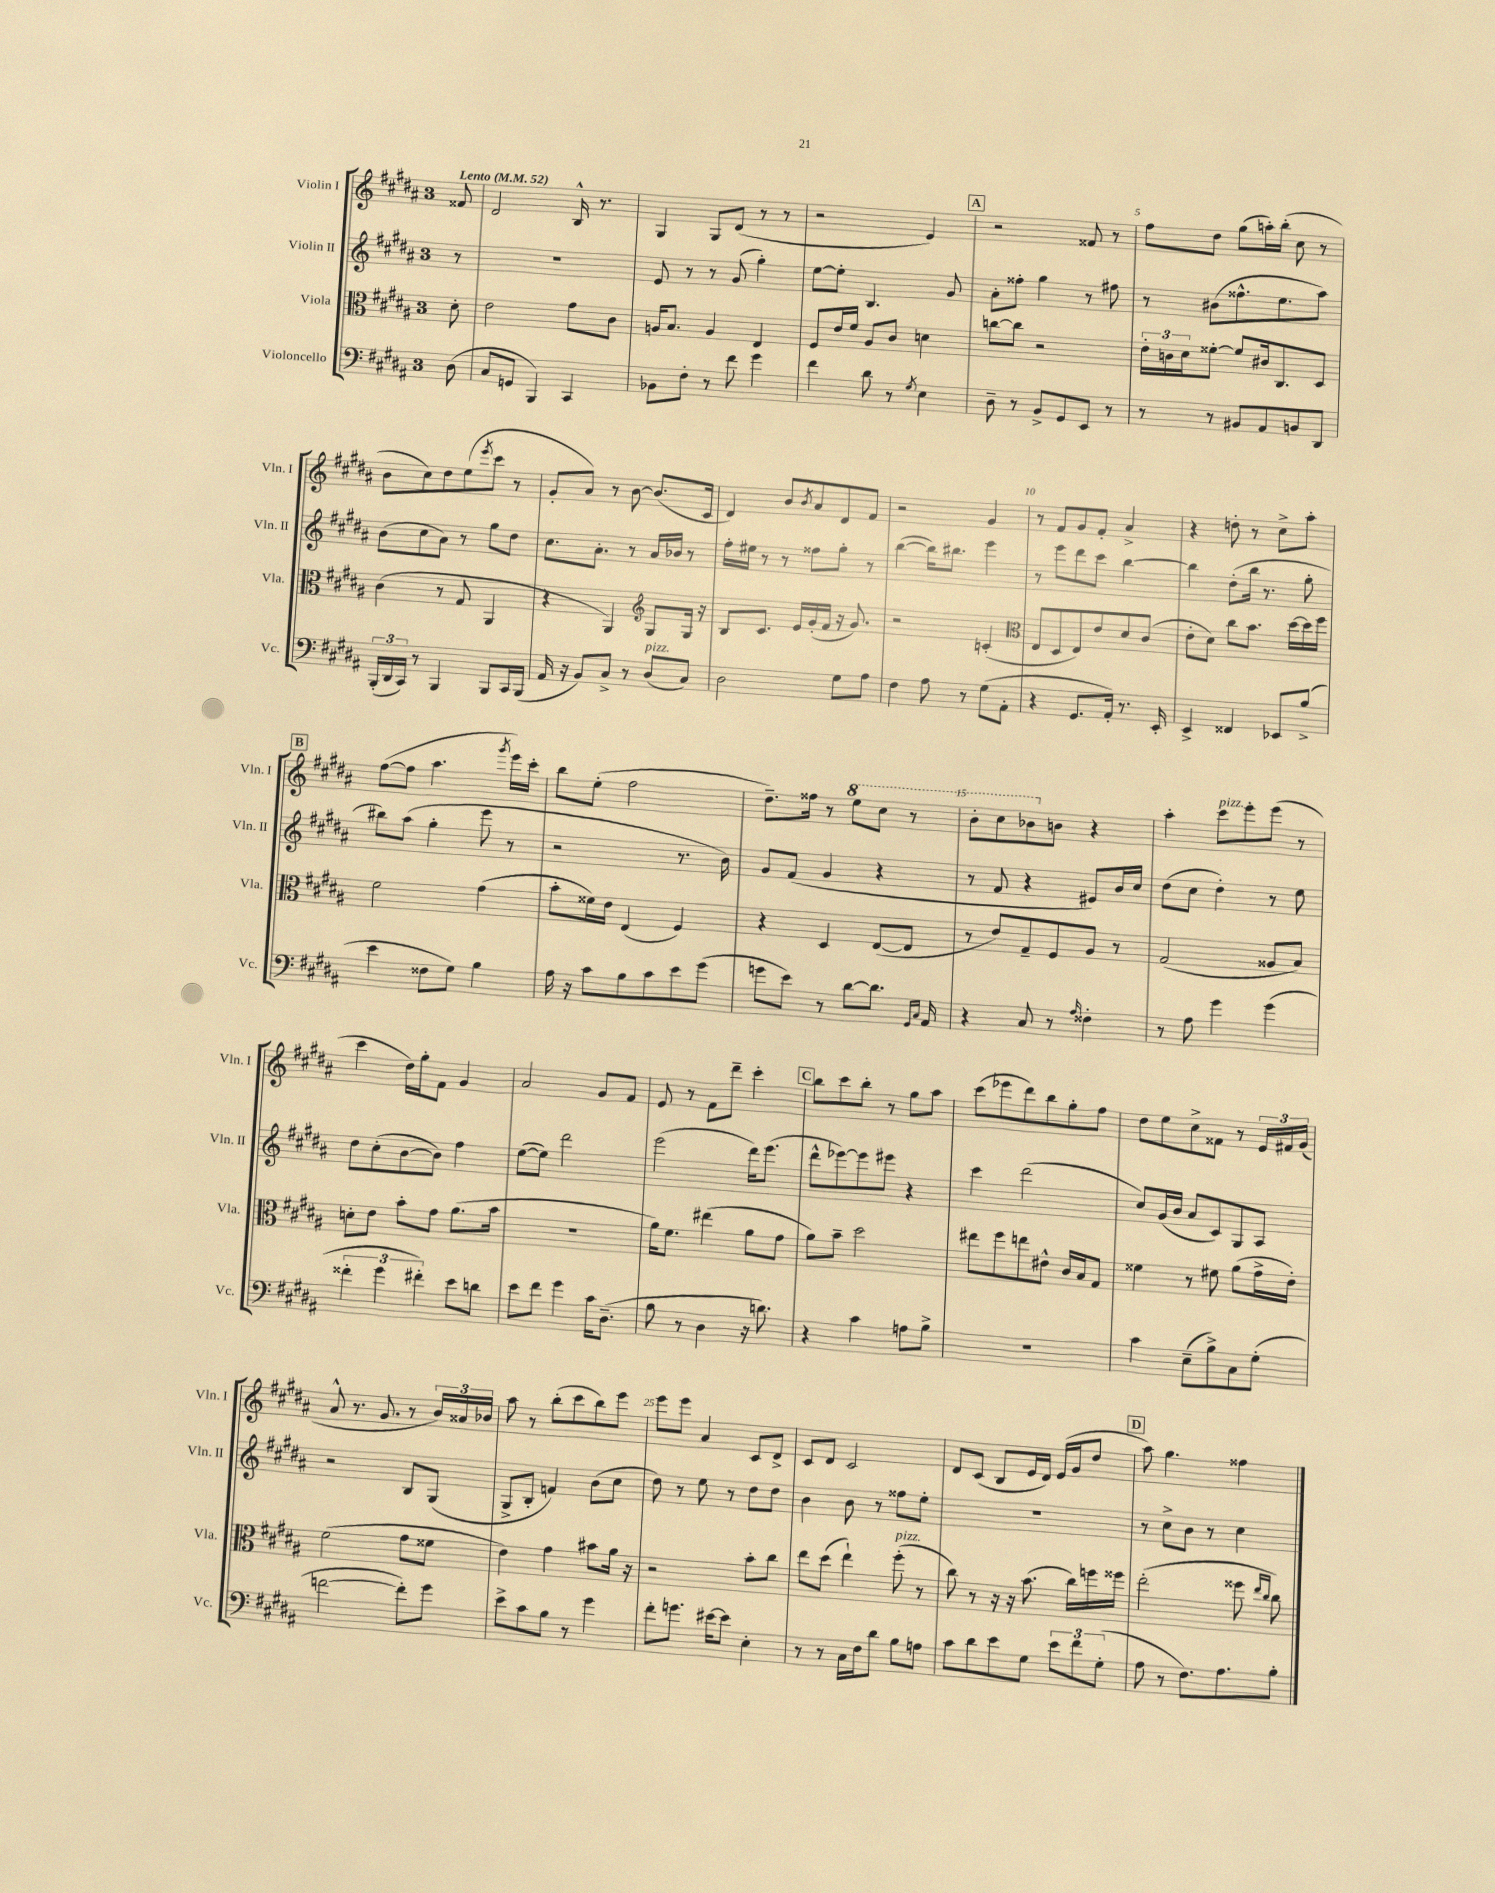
<<
\new StaffGroup <<
\new Staff = "s0" \with { instrumentName = "Violin I" shortInstrumentName = "Vln. I" } {
    \clef treble \key b \major \once \override Staff.TimeSignature.style = #'single-digit \time 3/4 \partial 8 \tempo "Lento" 4 = 52
    fisis'8 |
    dis'2 b16-^ r8. |
    gis4 gis8 dis'8( r8 r8 |
    r2 e'4) |
    \mark \markup { \box "A" } r2 fisis'8 r8 |
    fis''8 dis''8 gis''8( a''16-.) b''16-.( cis''8 r8 |
    b'8 cis''8) dis''8 e''8( \acciaccatura { e'''8 } cis'''8 r8 |
    gis'8-. ais'8) r8 b'8~ b'8.( cis'16 |
    dis'4) b'8 \acciaccatura { b'8 } ais'8 dis'8 fis'8 |
    r2 gis'4 |
    r8 fis'8 gis'8 fis'8-. ais'4-> |
    r4 d''8-. r8 cis''8-> ais''8-. |
    \mark \markup { \box "B" } fis''8~( fis''8 ais''4. \acciaccatura { gis'''8 } e'''16) cis'''16-. |
    b''8 e''8-.( fis''2 |
    dis''8.--) fisis''16 r8 \ottava #1 e'''8 cis'''8 r8 |
    b''8-. cis'''8 bes''8 \ottava #0 b'!8 r4 |
    ais''4-. cis'''8^\markup { \italic "pizz." } e'''8-. e'''8( r8 |
    cis'''4 dis''16) gis''16-. fis'8 gis'4 |
    ais'2 gis'8 fis'8 |
    e'8 r8 fis'8 dis'''8-- cis'''4-. |
    \mark \markup { \box "C" } b''8 cis'''8 b''8-. r8 gis''8 ais''8 |
    cis'''8( ees'''8 dis'''8) b''8 gis''8-. fis''8 |
    dis''8 e''8 cis''8-> fisis'8 r8 \tuplet 3/2 { e'16 fis'16 gis'16( } |
    ais'8-^ r8. gis'8. r8 \tuplet 3/2 { b'16) aisis'16 bes'16 } |
    ais''8 r8 b''8-.( cis'''8 b''8) e'''8 |
    e'''8 e'''8 ais'4 cis'8 dis'8-> |
    cis'8 dis'8 cis'2 |
    dis'8 cis'8( b8 e'16 dis'16) e'16( gis'16 dis''8 |
    \mark \markup { \box "D" } ais''8) gis''4. fisis''4 \bar "|." |
}
\new Staff = "s1" \with { instrumentName = "Violin II" shortInstrumentName = "Vln. II" } {
    \clef treble \key b \major \once \override Staff.TimeSignature.style = #'single-digit \time 3/4 \partial 8
    r8 |
    R2. |
    e'8 r8 r8 gis'8( gis''4-.) |
    e''8~ e''8-. b4. gis'8 |
    \mark \markup { \box "A" } ais'8-. fisis''8-. gis''4 r8 fis''8 |
    r8 bis'8( fisis''8.-^ e''8. ais''8) |
    b'8( cis''8 ais'8) r8 gis''8 dis''8 |
    cis''8. ais'8.-. r8 ais'16 bes'16 r8 |
    fis''16-. eis''16 r8 r8 fisis''8 gis''8-. r8 |
    b''4~( b''16) bis''8. e'''4 |
    r8 e'''8 dis'''8 cis'''8 b''4~ |
    b''4 dis''8-.( b''16 r8. gis''8-. |
    \mark \markup { \box "B" } bis''8) ais''8( gis''4-. e'''8 r8 |
    r2 r8. b'16) |
    gis'8 fis'8( gis'4 r4 |
    r8 fis'8 r4 eis'8) b'16 cis''16 |
    dis''8( cis''8 dis''4-.) r8 e''8 |
    dis''8 cis''8-.( b'8~ b'8) fis''4 |
    e''8~( e''8) dis'''2 |
    e'''2( dis'''16) e'''8.( |
    \mark \markup { \box "C" } dis'''8-^ ees'''8~) ees'''8 eis'''8 r4 |
    cis'''4 dis'''2( |
    cis''8) gis'16( b'16 ais'8 cis'8) gis8 ais8 |
    r2 b8 gis8( |
    gis8-> b8-. f'4) b'8( cis''8 |
    dis''8) r8 e''8 r8 dis''8 dis''8 |
    b'4 b'8 r8 fisis''8 e''8-. |
    R2. |
    \mark \markup { \box "D" } r8 cis''8-> b'8 r8 cis''4 \bar "|." |
}
\new Staff = "s2" \with { instrumentName = "Viola" shortInstrumentName = "Vla." } {
    \clef alto \key b \major \once \override Staff.TimeSignature.style = #'single-digit \time 3/4 \partial 8
    dis'8-. |
    e'2 gis'8 cis'8 |
    a16 b8. a4 e4 |
    fis8 e'16 fis'16 ais8 cis'8 d'4 |
    \mark \markup { \box "A" } c''8~ c''8 r2 |
    \tuplet 3/2 { e'16-. c'16 dis'16 } fisis'8~-. fisis'8 cis'16 cis8. dis8 |
    cis'4( r8 gis8 ais,4 |
    r4 ais,4) \clef treble gis8 gis16 r16 |
    b8 cis'8. e'16 gis'16-.( fis'16 r16 gis'8.) |
    r2 c'4-.( |
    \clef alto e8 dis8 e8) e'8 dis'8 cis'8( |
    e'8-. dis'8) cis''8 b'8. dis''16~ dis''16 fis''16 |
    \mark \markup { \box "B" } fis'2 gis'4( |
    b'8-. fisis'16) e'16 e4( fis4) |
    r4 dis4 e8~( e8 |
    r8 e'8) gis8-- fis8 ais8 r8 |
    gis2( aisis8 b8) |
    d'8-. e'8 b'8-. gis'8 ais'8.( b'16 |
    R2. |
    ais'16) fis'8. eis''4( ais'8 gis'8 |
    \mark \markup { \box "C" } ais'8) b'8-- dis''2 |
    eis''8 fis''8 e''8 eis'8-^ cis'16 b16 gis8 |
    fisis'4 r8 fis'8 ais'8( gis'16-> e'16-.) |
    fis'2( gis'8 fisis'8 |
    e'4) gis'4 bis'8 ais'16 r16 |
    r2 b'8-. cis''8 |
    e''8 dis''8( e''4-!) fis''8-.^\markup { \italic "pizz." }( r8 |
    cis''8) r8 r16 r16 b'8.( cis''16) f''16 fisis''16 |
    \mark \markup { \box "D" } e''2-.( fisis''8 \grace { e''16 cis''16 } cis''8) \bar "|." |
}
\new Staff = "s3" \with { instrumentName = "Violoncello" shortInstrumentName = "Vc." } {
    \clef bass \key b \major \once \override Staff.TimeSignature.style = #'single-digit \time 3/4 \partial 8
    dis8( |
    cis8 g,8 b,,4) cis,4 |
    bes,8 fis8-. r8 fis'8 gis'4 |
    fis'4 dis'8 r8 \acciaccatura { gis8 } e4 |
    \mark \markup { \box "A" } dis8-- r8 b,8-> gis,8 e,8 r8 |
    r8 r8 bis,8 ais,8 b,8 dis,8 |
    \tuplet 3/2 { b,,16-.( dis,16 cis,16) } r8 b,,4 b,,8 cis,16 b,,16( |
    ais,16 r16 b,8) cis8-> r8 dis8^\markup { \italic "pizz." }( cis8) |
    dis2 gis8 ais8 |
    fis4 ais8 r8 gis8( ais,8-. |
    r4 gis,8. ais,16-.) r8. e,16-. |
    e,4-> fisis,4 ees,8 b8->( |
    \mark \markup { \box "B" } e'4 fisis8 gis8) b4 |
    ais16 r16 cis'8 b8 cis'8 e'8 gis'8( |
    g'8 e'8) r8 dis'8~ dis'8. \grace { gis,16 cis16 } ais,16 |
    r4 cis8 r8 \grace { ais16 } fisis4-. |
    r8 ais8 gis'4 gis'4( |
    \tuplet 3/2 { fisis'4-. gis'4 fis'4-.) } e'8 d'8 |
    e'8 fis'8 gis'4 cis'16 dis8.--( |
    b8 r8 dis4 r16 d'8.) |
    \mark \markup { \box "C" } r4 cis'4 a8 b8-> |
    R2. |
    cis'4 e8--( b8->) cis8 gis8-.( |
    f'2~ f'8-.) gis'8 |
    e'8-> cis'8 b8 r8 gis'4 |
    fis'8-. g'8. eis'16~ eis'8 e4-. |
    r8 r8 cis16 fis16 dis'8 b8 a8 |
    cis'8 dis'8 e'8 gis8 \tuplet 3/2 { e'8 fis'8 gis8-.( } |
    \mark \markup { \box "D" } ais8 r8 fis8.) ais8. b8-. \bar "|." |
}
>>
>>
\layout { \context { \Score \override BarNumber.break-visibility = ##(#f #t #t) barNumberVisibility = #(every-nth-bar-number-visible 5) } }
